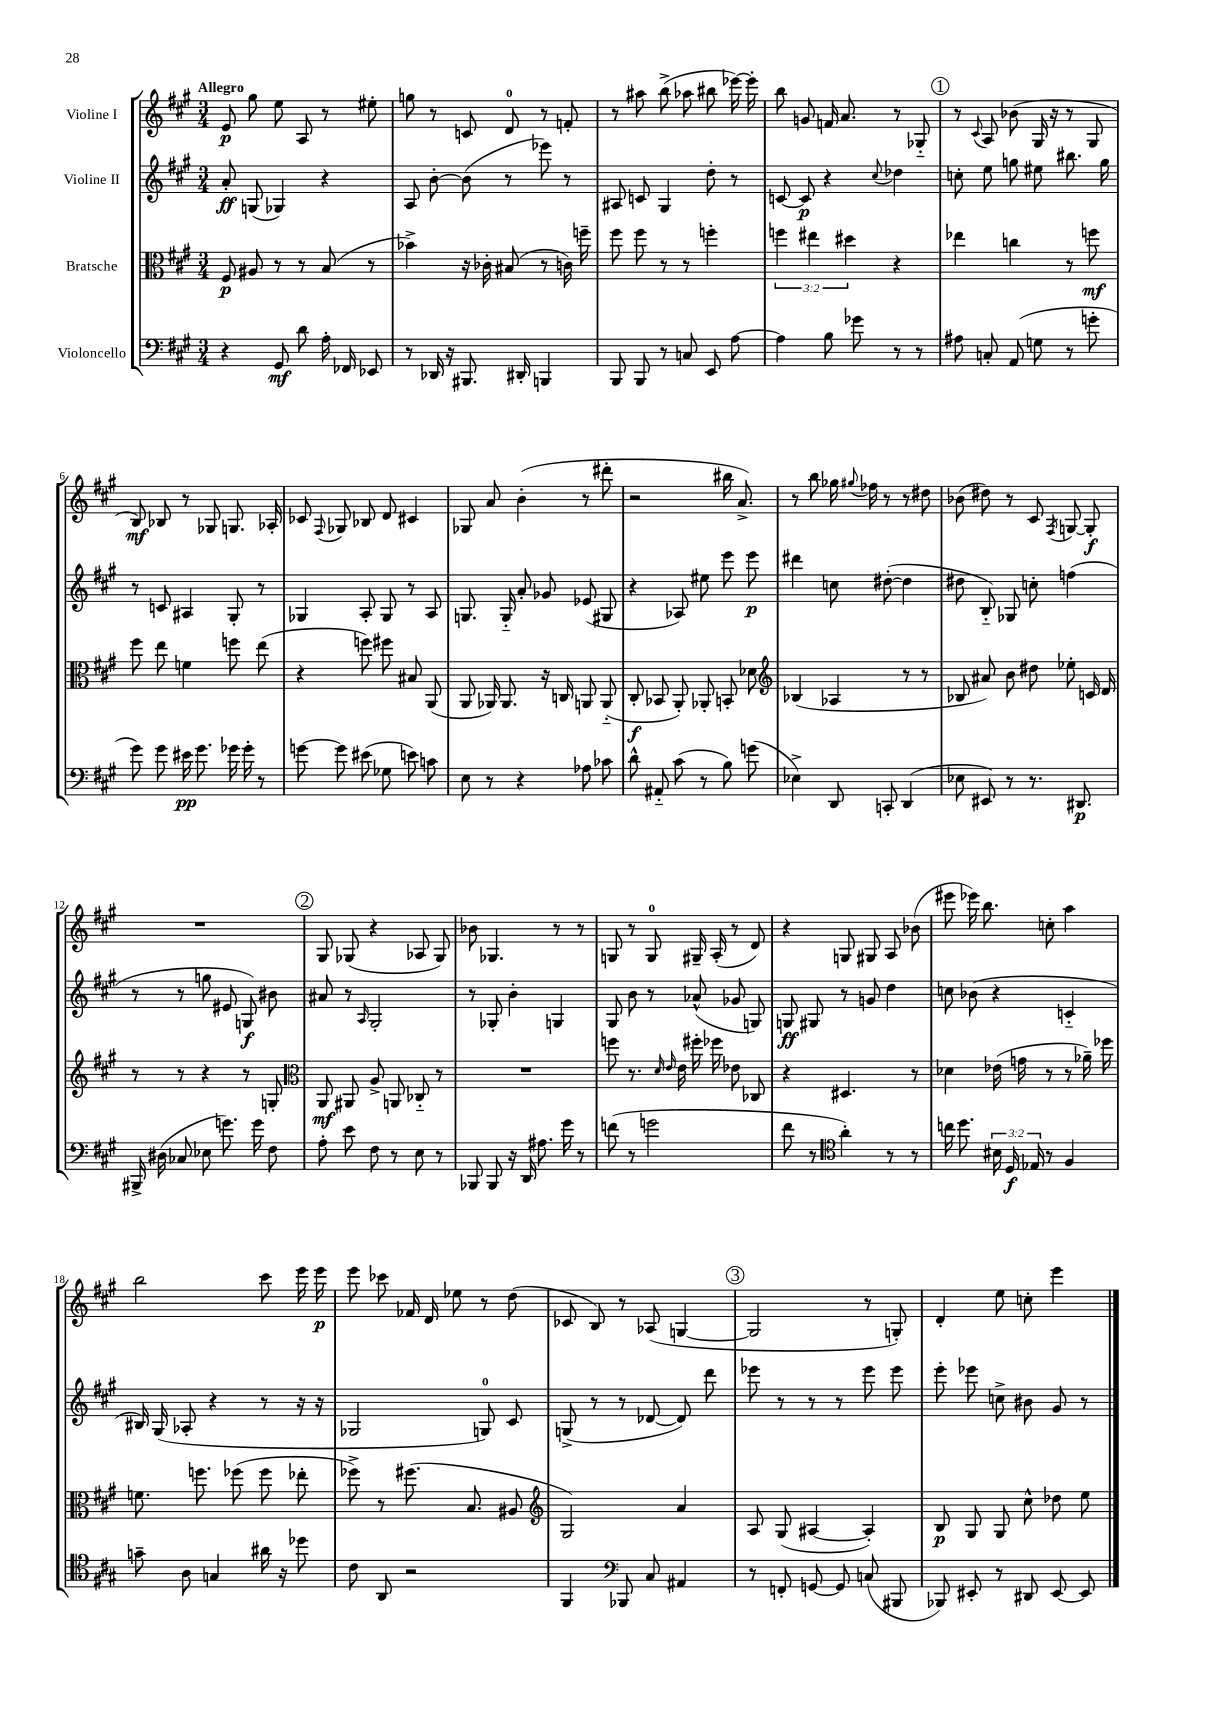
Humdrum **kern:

**kern	**kern	**kern	**kern
*staff4	*staff3	*staff2	*staff1
*clefF4	*clefC3	*clefG2	*clefG2
*k[f#c#g#]	*k[f#c#g#]	*k[f#c#g#]	*k[f#c#g#]
*M3/4	*M3/4	*M3/4	*M3/4
4r	8F#	8a'	8e
.	8A#	(8G	8gg#
8GG#	8r	4G-)	8ee
8d	8r	.	8A
16A'	(8B	4r	8r
16FF-	.	.	.
8EE-	8r	.	8ee#'
=	=	=	=
8r	4b-^)	8A	8gg
16DD-	.	[8b'	8r
16r	.	.	.
8.BBB#	16r	(8b]	8c
.	16c-'	.	.
.	(8B#	8r	8d
16DD#'	.	.	.
4BBB	8r	8eee-)	8r
.	16c)	8r	8f'
.	16ff~	.	.
=	=	=	=
8BBB	8ff#	8A#	8r
8BBB	8ff#	8c	8aa#
8r	8r	4G#	(8bb^
8C	8r	.	8aa-
8EE	4ff'	8dd'	8bb#
[8A	.	8r	[16eee-)
.	.	.	16eee-']
=	=	=	=
4A]	6ff	[8c	8bb
.	.	8c]	8g
.	6ee#	.	.
8B	.	4r	16f
.	.	.	8.a
.	6dd#	.	.
8g-	.	.	.
.	.	8qqcc#	.
8r	4r	4dd-	8r
8r	.	.	8G-'~
=	=	=	=
8A#	4ee-	8cc'	8r
.	.	.	8qqc#
8C'	.	8ee	8A
(8AA	4cc	8gg	(8b-
8G	.	8ee#	16G#
.	.	.	16r
8r	8r	8.bb#	8r
8g'	8ff	.	8G#
.	.	16gg	.
=	=	=	=
8g#)	8ff#	8r	8B)
8g#	8ee	8c	8B-
16e#	4f	4A#	8r
8.g#	.	.	.
.	.	.	8G-
16g-	8ff	8G#'	8.G
16g-'	.	.	.
8r	(8ee	8r	.
.	.	.	16A-'
=	=	=	=
[8g	4r	4G-	8c-
.	.	.	8qqF#
8g]	.	.	8G-
(8e#	8ff)	8A'	8B-
8G-	8ff#	8G-	8d
8e)	8B#	8r	4c#
8c	(8AA	8A	.
=	=	=	=
8E	8AA	8.G	8G-
8r	16AA-)	.	8a
.	8.AA-	16G'~	.
4r	.	8a'	(4b'
.	16r	8g-	.
.	16C	.	.
8A-	8AA	(8e-	8r
8c-	(8AA'~	8G#	8ddd#'
=	=	=	=
8d^^	8C#'	4r	2r
8AA#'~	8BB-	.	.
(8c#	8AA')	8A-)	.
8r	8AA-'	8ee#	.
8B)	8BB'	8eee	16bb#
.	.	.	8.a^)
(8g	8d-	8eee	.
=	=	=	=
*	*clefG2	*	*
4E-^)	(4B-	4ddd#	8r
.	.	.	8bb
8DD	4A-	8cc	16gg-
.	.	.	8qqgg#
.	.	.	16ff-
8CC'	.	([8dd#'	8r
(4DD	8r	4dd#]	8r
.	8r	.	8dd#
=	=	=	=
8E-	8B-	8dd#	(8b-
8EE#)	8a#)	8B'~)	8dd#)
8r	8b	8G-	8r
8.r	8dd#	8cc'	8c#
.	.	.	8qF#
.	8ee-'	(4ff	[8G
8.DD#	.	.	.
.	16c	.	8G']
.	16d	.	.
=	=	=	=
16BBB#^	8r	8r	2.r
(16D#	.	.	.
8C-	8r	8r	.
8E-	4r	8gg	.
8.g)	.	8e#	.
.	8r	8G)	.
16g	.	.	.
8F#	8G'	8b#	.
=	=	=	=
*	*clefC3	*	*
8A'	8AA	8a#	8G#
8e	8AA#	8r	(8G-
.	.	16qqA	.
8F#	8A^	2G#'	4r
8r	8AA	.	.
8E	8C-'~	.	8A-
8r	8r	.	8G-)
=	=	=	=
8BBB-	2.r	8r	8b-
8BBB-	.	8G-'	4.G-
16r	.	4b'	.
16DD	.	.	.
8.A#	.	.	.
.	.	4G	8r
16g#	.	.	.
8r	.	.	8r
=	=	=	=
(8f	8ff	8G#	8G
8r	8.r	8b	8r
2g	.	8r	8G
.	16qqd	.	.
.	16qqe	.	.
.	16e	.	.
.	16ff#'	(8a-^^	16G#~
.	16ff-	.	(16A'
.	8e-	8g-	8r
.	8C-	8G)	8d)
=	=	=	=
8f#	4r	8G	4r
8r	.	8G#	.
*clefC4	*	*	*
4a')	4.D#	8r	8G
.	.	8g	8G#
8r	.	4dd	8A
8r	8r	.	(8b-
=	=	=	=
16cc	4d-	8cc	8eee#
8.dd	.	.	.
.	.	(8b-	16eee-)
.	.	.	8.bb
24B#	(16e-	4r	.
24D	.	.	.
.	16g	.	.
24E-	.	.	.
8r	8r	.	8cc'
4F#	8r	4c'~	4aa
.	16a-~)	.	.
.	16ff-	.	.
=	=	=	=
8g~	8.f	16B#)	2bb
.	.	(16G#	.
8A	.	8A-'	.
.	8.ff	.	.
4G	.	4r	.
.	(8ff-	.	.
16a#	8ff-	8r	8ccc#
16r	.	.	.
8dd-	8ee-'	16r	16eee
.	.	16r	16eee
=	=	=	=
8c#	8ff-^)	2G-	8eee
8AA	8r	.	8ccc-
2r	(8.ff#	.	16f-
.	.	.	16d
.	.	.	8ee-
.	8.B	.	.
.	.	8G)	8r
.	8A#	8c#	(8dd
=	=	=	=
*	*clefG2	*	*
4FF#	2G#)	(8G^	8c-
.	.	8r	8B)
*clefF4	*	*	*
8BBB-	.	8r	8r
8C#	.	[8d-	(8A-
4AA#	4a	8d-])	[4G
.	.	8ddd	.
=	=	=	=
8r	8A	8eee-	2G]
8FF'	(8G#	8r	.
[8GG	[4A#	8r	.
8GG]	.	8r	.
(8C	4A#'])	8eee-	8r
8BBB#	.	8eee-	8G')
=	=	=	=
8BBB-)	8B	8eee'	4d'
8EE#'	8G#	8eee-	.
8r	8G#	8cc^	8ee
8DD#	8cc#^^	8b#	8cc'
[8EE#	8dd-	8g#	4eee
8EE#]	8ee	8r	.
==	==	==	==
*-	*-	*-	*-
